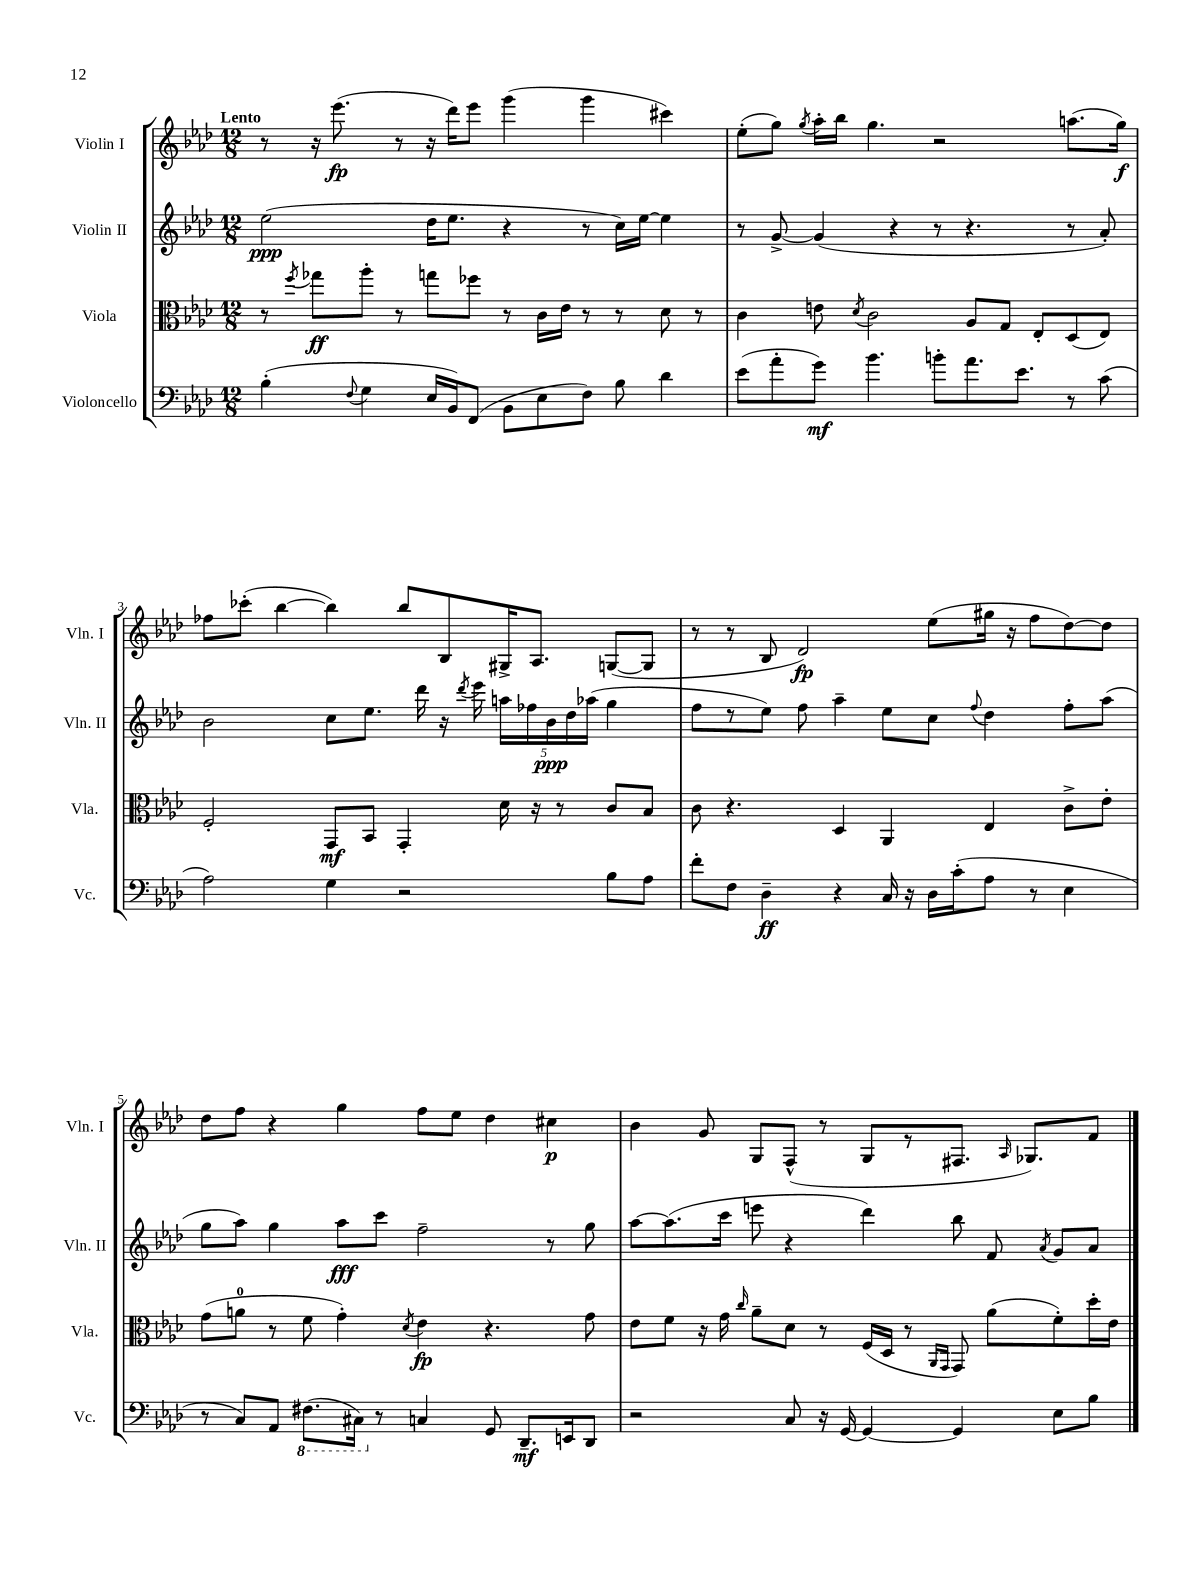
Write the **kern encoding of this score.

**kern	**dynam	**kern	**dynam	**kern	**dynam	**kern	**dynam
*part4	*part4	*part3	*part3	*part2	*part2	*part1	*part1
*staff4	*staff4	*staff3	*staff3	*staff2	*staff2	*staff1	*staff1
*I"Violoncello	*	*I"Viola	*	*I"Violin II	*	*I"Violin I	*
*I'Vc.	*	*I'Vla.	*	*I'Vln. II	*	*I'Vln. I	*
*clefF4	*	*clefC3	*	*clefG2	*	*clefG2	*
*k[b-e-a-d-]	*	*k[b-e-a-d-]	*	*k[b-e-a-d-]	*	*k[b-e-a-d-]	*
*M12/8	*	*M12/8	*	*M12/8	*	*M12/8	*
=1	=1	=1	=1	=1	=1	=1	=1
!	!	!	!	!	!	!LO:TX:a:B:t=Lento	!
(4B-'\	.	8r	.	(2ee-\	ppp	8r	.
.	.	8qff/	.	.	.	.	.
.	.	8gg-X\L	ff	.	.	16r	.
.	.	.	.	.	.	(8.eee-\	fp
8qqF/	.	.	.	.	.	.	.
4G\	.	8aa-'\J	.	.	.	.	.
.	.	8r	.	.	.	8r	.
16E-/LL	.	8ggn\L	.	16dd-\KL	.	16r	.
16BB-/J)	.	.	.	8.ee-\J	.	16ddd-\KL)	.
(8FF/J	.	8ff-X\J	.	.	.	8eee-\J	.
8BB-\L	.	8r	.	4r	.	(4ggg\	.
8E-\	.	16c\LL	.	.	.	.	.
.	.	16e-\JJ	.	.	.	.	.
8F\J)	.	8r	.	8r	.	4ggg\	.
8B-\	.	8r	.	16cc\LL)	.	.	.
.	.	.	.	[16ee-\JJ	.	.	.
4d-\	.	8d-\	.	4ee-\]	.	4ccc#X\)	.
.	.	8r	.	.	.	.	.
=2	=2	=2	=2	=2	=2	=2	=2
(8e-\L	.	4c\	.	8r	.	(8ee-'\L	.
8a-'\	.	.	.	[8g^/	.	8gg\J)	.
.	.	.	.	.	.	8qgg/	.
8g\J)	mf	8en\	.	(4g/]	.	16aa-'\LL	.
.	.	.	.	.	.	16bb-\JJ	.
.	.	8qd-/	.	.	.	.	.
4.b-\	.	2c\	.	.	.	4.gg\	.
.	.	.	.	4r	.	.	.
8bn'\L	.	.	.	8r	.	2r	.
8.a-\	.	8A-/L	.	4.r	.	.	.
.	.	8G/J	.	.	.	.	.
8.e-\J	.	.	.	.	.	.	.
.	.	8E-'/L	.	.	.	.	.
8r	.	(8D-/	.	8r	.	(8.aan\L	.
(8c\	.	8E-/J)	.	8a-'/)	.	.	.
.	.	.	.	.	.	16gg\Jk)	f
!!LO:LB:g=z
=3	=3	=3	=3	=3	=3	=3	=3
2A-\)	.	2F'/	.	2b-\	.	8ff-X\L	.
.	.	.	.	.	.	(8ccc-X'\J	.
.	.	.	.	.	.	[4bb-\	.
4G\	.	8GG/L	mf	8cc\L	.	4bb-\])	.
.	.	8BB-/J	.	8.ee-\J	.	.	.
2r	.	4GG'/	.	.	.	8bb-/L	.
.	.	.	.	16ddd-\	.	.	.
.	.	.	.	16r	.	8B-/	.
.	.	.	.	8qddd-/	.	.	.
.	.	.	.	16eee-\	.	.	.
.	.	16d-\	.	20aan\LL	.	16G#X^/K	.
.	.	.	.	20ff-X\	.	.	.
.	.	16r	.	.	.	8.A-/J	.
.	.	.	.	20b-\	ppp	.	.
.	.	8r	.	.	.	.	.
.	.	.	.	20dd-\	.	.	.
.	.	.	.	(20aa-X\JJ	.	.	.
8B-\L	.	8c/L	.	4gg\	.	([8Gn/L	.
8A-\J	.	8B-/J	.	.	.	8G/J]	.
=4	=4	=4	=4	=4	=4	=4	=4
8f'\L	.	8c\	.	8ff\L	.	8r	.
8F\J	.	4.r	.	8r	.	8r	.
4D-~\	ff	.	.	8ee-\J)	.	8B-/	.
.	.	.	.	8ff\	.	2d-/)	fp
4r	.	4D-/	.	4aa-~\	.	.	.
16C/	.	4AA-/	.	8ee-\L	.	.	.
16r	.	.	.	.	.	.	.
16D-\LL	.	.	.	8cc\J	.	(8ee-\L	.
(16c'\J	.	.	.	.	.	.	.
.	.	.	.	8qqff/	.	.	.
8A-\J	.	4E-/	.	4dd-\	.	16gg#X\Jk	.
.	.	.	.	.	.	16r	.
8r	.	.	.	.	.	8ff\L	.
4E-\	.	8c^\L	.	8ff'\L	.	[8dd-\)	.
.	.	8e-'\J	.	(8aa-\J	.	8dd-\J]	.
!!LO:LB:g=z
=5	=5	=5	=5	=5	=5	=5	=5
8r	.	(8g\L	.	8gg\L	.	8dd-\L	.
8C/L)	.	8an\J	.	8aa-\J)	.	8ff\J	.
8AA-/J	.	8r	.	4gg\	.	4r	.
*8ba	*	*	*	*	*	*	*
(8.FF#X\L	.	8f\	.	.	.	.	.
.	.	4g'\)	.	8aa-\L	fff	4gg\	.
16CC#X\Jk)	.	.	.	.	.	.	.
*X8ba	*	*	*	*	*	*	*
8r	.	.	.	8ccc\J	.	.	.
.	.	8qd-/	.	.	.	.	.
4Cn/	.	4e-\	fp	2ff~\	.	8ff\L	.
.	.	.	.	.	.	8ee-\J	.
8GG/	.	4.r	.	.	.	4dd-\	.
8.DD-~/L	mf	.	.	.	.	.	.
.	.	.	.	8r	.	4cc#X\	p
16EEn/k	.	.	.	.	.	.	.
8DD-/J	.	8g\	.	8gg\	.	.	.
=6	=6	=6	=6	=6	=6	=6	=6
2r	.	8e-\L	.	[8aa-\L	.	4b-\	.
.	.	8f\J	.	(8.aa-\]	.	.	.
.	.	16r	.	.	.	8g/	.
.	.	16g\	.	16ccc\Jk	.	.	.
.	.	16qqcc/	.	.	.	.	.
.	.	8a-~\L	.	8eeen\	.	8G/L	.
8C/	.	8d-\J	.	4r	.	(8F^^/J	.
16r	.	8r	.	.	.	8r	.
[16GG/	.	.	.	.	.	.	.
4GG/_	.	(16F/LL	.	4ddd-\)	.	8G/L	.
.	.	16D-/JJ	.	.	.	.	.
.	.	8r	.	.	.	8r	.
.	.	16qqAA-/LL	.	.	.	.	.
.	.	16qqGG/JJ	.	.	.	.	.
4GG/]	.	8GG/)	.	8bb-\	.	8.F#X/J	.
.	.	(8a-\L	.	8f/	.	.	.
.	.	.	.	.	.	16qqA-/	.
.	.	.	.	.	.	8.G-X/L)	.
.	.	.	.	8qa-/	.	.	.
8E-\L	.	8f'\)	.	8g/L	.	.	.
8B-\J	.	16dd-'\L	.	8a-/J	.	8f/J	.
.	.	16e-\JJ	.	.	.	.	.
==	==	==	==	==	==	==	==
*-	*-	*-	*-	*-	*-	*-	*-
